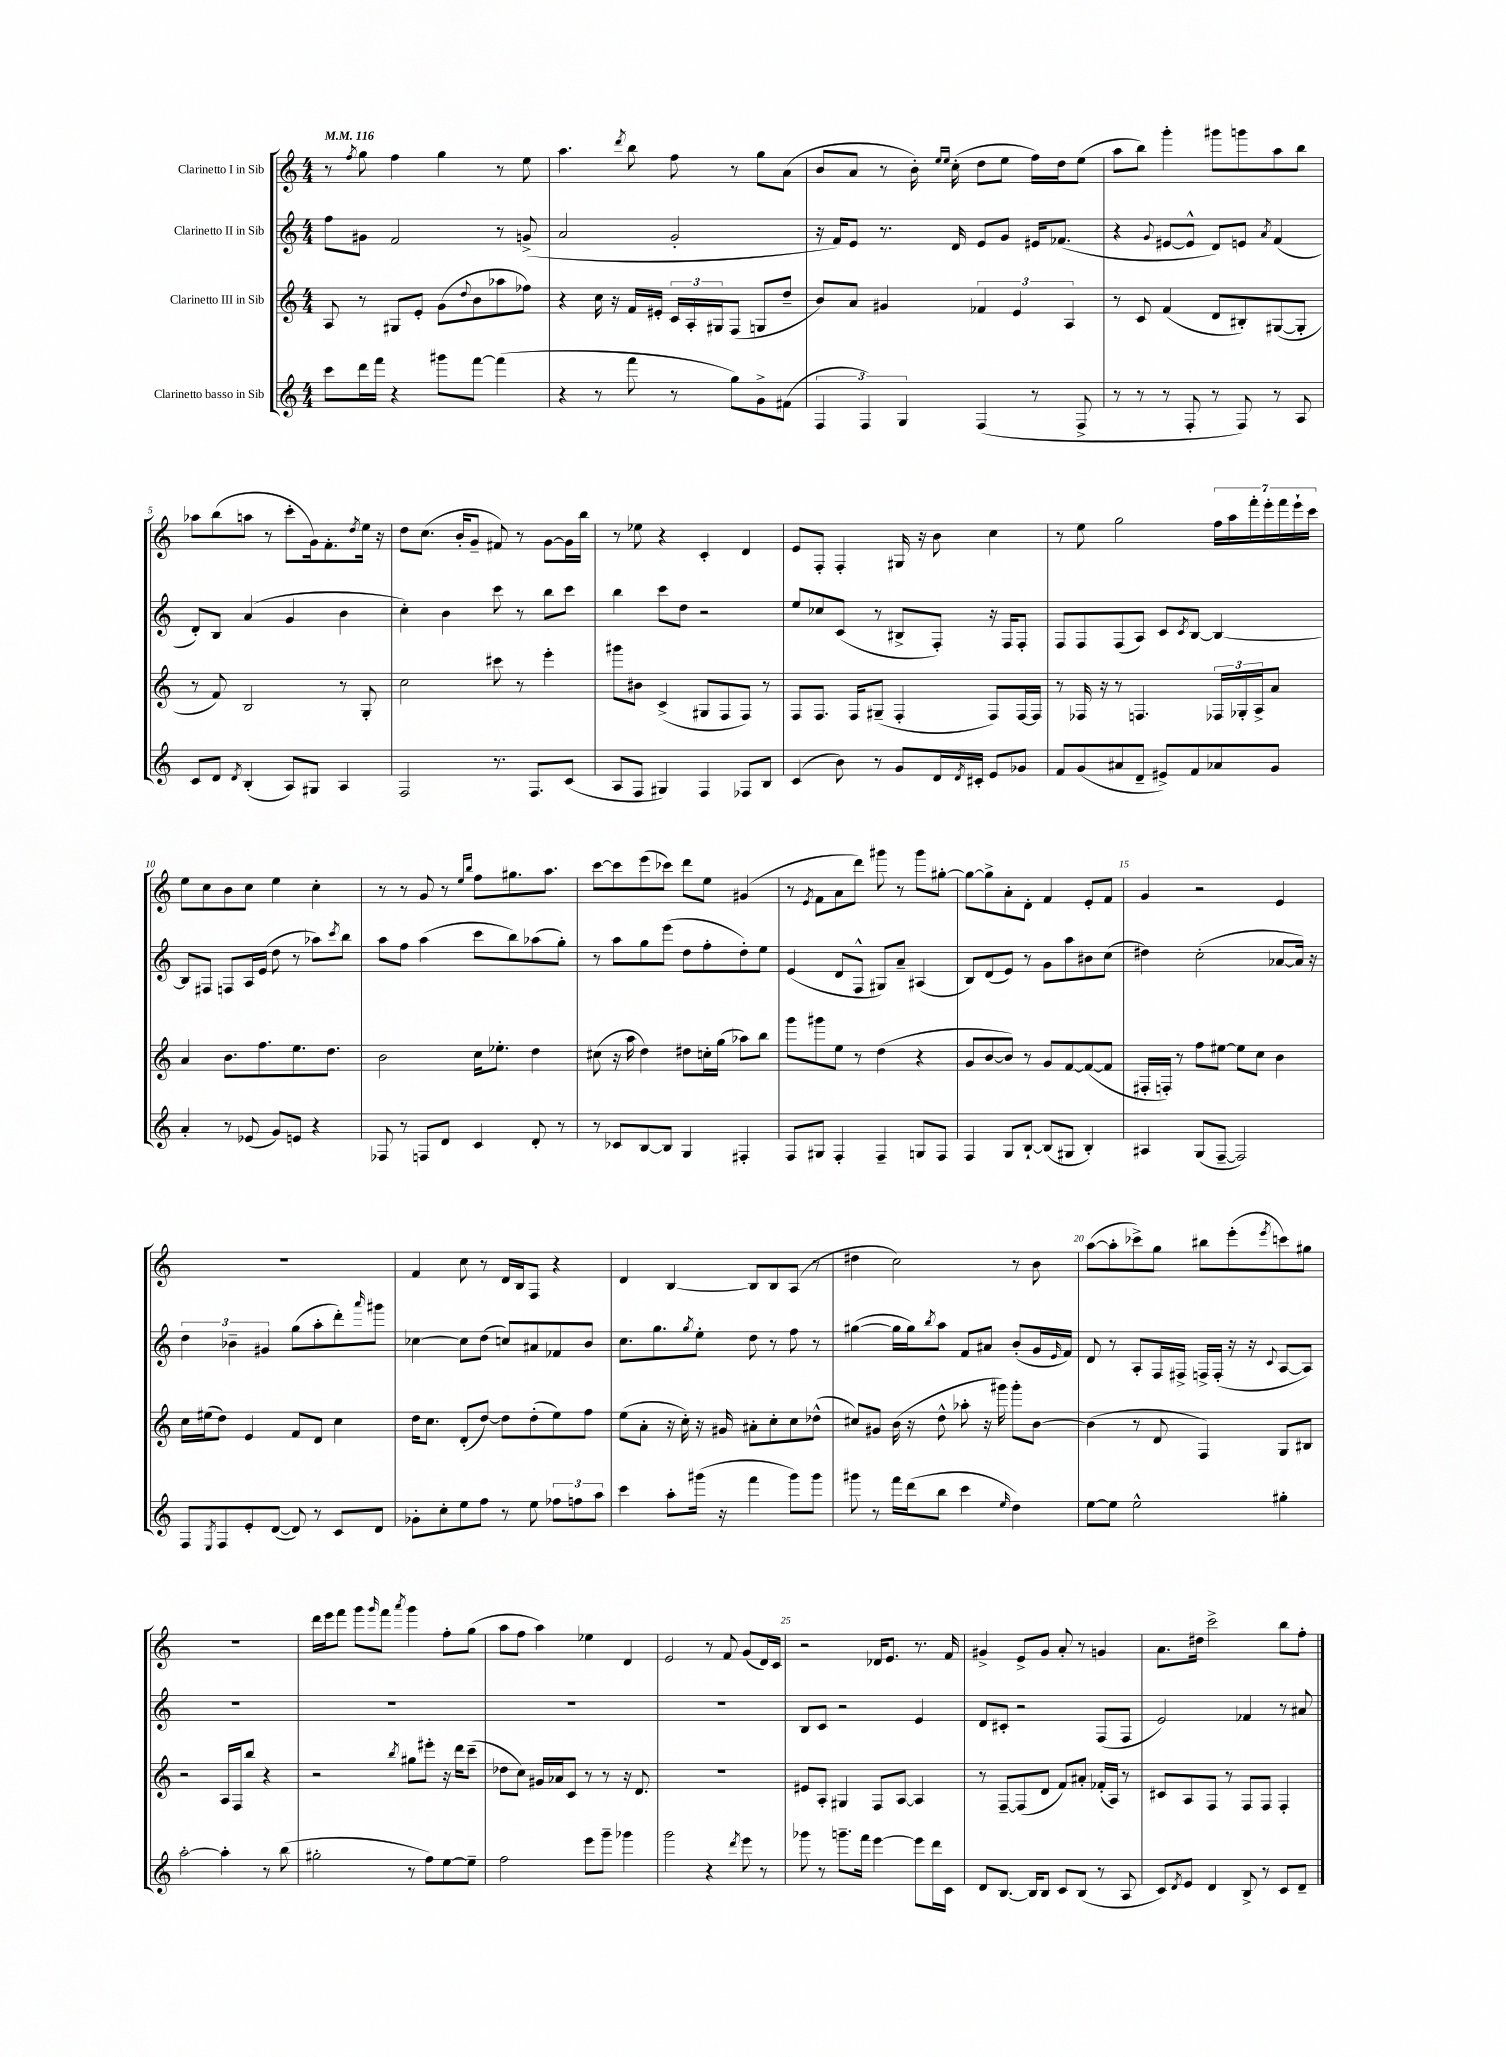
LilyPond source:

<<
\new StaffGroup <<
\new Staff = "s0" \with { instrumentName = "Clarinetto I in Sib" } {
    \clef treble \key c \major \numericTimeSignature \time 4/4 \tempo 4 = 116
    r8 \acciaccatura { f''8 } g''8 f''4 g''4 r8 e''8 |
    a''4. \acciaccatura { d'''8 } b''8 f''8 r8 g''8 a'8( |
    b'8 a'8 r8 b'16-.) \grace { e''16 e''16 } c''16-.( d''8 e''8 f''16) d''16 e''8( |
    a''8 b''8) g'''4-. gis'''8 g'''8 a''8 b''8 |
    aes''8 b''8( a''8 r8 c'''8-. g'16) f'8.-. \acciaccatura { d''8 } e''16 r16 |
    d''8 c''8.( b'16-. g'8-- fis'8) r8 g'8~ g'16 b''16 |
    r8 ees''8 r4 c'4-. d'4 |
    e'8 f8-. f4-. gis16 r16 b'8 c''4 |
    r8 e''8 g''2 \tuplet 7/4 { f''16 a''16 f'''16-. e'''16-. f'''16 e'''16-! c'''16 } |
    e''8 c''8 b'8 c''8 e''4 c''4-. |
    r8 r8 g'8 r8 \grace { e''16 b''16 } f''8 gis''8. a''8. |
    c'''8~ c'''8 e'''8( ces'''8) d'''8 e''8 gis'4( |
    r8 \acciaccatura { e'8 } f'8 a'8 d'''8) gis'''8 r8 gis'''8 gis''8~-. |
    gis''8~ gis''8-> a'8-. d'8-. f'4 e'8-. f'8 |
    g'4 r2 e'4 |
    R1 |
    f'4 c''8 r8 d'16 b16 f8 r4 |
    d'4 b4~ b8 b8 a8( r8 |
    dis''4 c''2) r8 b'8 |
    a''8~( a''8-. ces'''8->) g''8 bis''8 e'''8-.( \acciaccatura { e'''8 } c'''8) gis''8 |
    R1 |
    d'''16 e'''16 f'''8 g'''8 \grace { g'''16 } f'''8 \acciaccatura { a'''8 } g'''4 f''8-. g''8( |
    a''8 f''8 a''4) ees''4 d'4 |
    e'2 r8 f'8 g'8( d'16) c'16 |
    r2 des'16 e'8. r8. f'16 |
    gis'4-> e'8-> gis'8 a'8-. r8 g'4 |
    a'8. dis''16 c'''2-> b''8 f''8-. \bar "|." |
}
\new Staff = "s1" \with { instrumentName = "Clarinetto II in Sib" } {
    \clef treble \key c \major \numericTimeSignature \time 4/4
    f''8 gis'8 f'2 r8 g'8->( |
    a'2 g'2-. |
    r16 f'16) e'8 r8. d'16 e'8 g'8 eis'16 fes'8.( |
    r4 \appoggiatura { g'8 } eis'8~ eis'8-^ d'8) e'8 \acciaccatura { a'8 } f'4( |
    d'8-.) b8 a'4( g'4 b'4 |
    c''4-.) b'4 c'''8 r8 b''8 c'''8 |
    b''4 c'''8 d''8 r2 |
    e''8 ces''8 c'8( r8 bis8-> f8-.) r16 f16 f8-. |
    f8 f8 f8( a8) c'8 \acciaccatura { c'8 } b8~ b4~ |
    b8 fis8 f8 a16 e'16( d''8 r8 aes''8) \acciaccatura { c'''8 } b''8 |
    a''8 f''8 a''4( c'''8 b''8) aes''8( g''8-.) |
    r8 a''8 g''8 e'''8( d''8 f''8-. d''8-.) e''8 |
    e'4( d'8 f8-^ gis8) a'8-- ais4( |
    b8) d'8( e'8) r8 g'8 a''8 bis'8 c''8( |
    dis''4) c''2-.( aes'8~ aes'16) r16 |
    \tuplet 3/2 { d''4 bes'4-- gis'4 } g''8( a''8-. d'''8-.) \grace { a'''16 } gis'''8 |
    ces''4~ ces''8 d''8( c''8) ais'8 fes'8 b'8 |
    c''8. g''8. \acciaccatura { g''8 } e''8-. d''8 r8 f''8 r8 |
    gis''4~( gis''16 gis''16) \acciaccatura { b''8 } a''8 f'8 ais'8 b'8-.( g'16 \grace { e'16 } f'16) |
    d'8 r8 a8-. f16 fis16-> f16-> f16-.( r16 r16 \appoggiatura { c'8 } a8~ a8) |
    R1 |
    R1 |
    R1 |
    R1 |
    b8 c'8 r2 e'4 |
    d'8 cis'8-. r2 f8( f8 |
    e'2) fes'4 r8 ais'8 \bar "|." |
}
\new Staff = "s2" \with { instrumentName = "Clarinetto III in Sib" } {
    \clef treble \key c \major \numericTimeSignature \time 4/4
    a8 r8 gis8 e'8-. g'8( \appoggiatura { d''8 } b'8 aes''8 fes''8) |
    r4 c''16 r16 f'16 eis'16-. \tuplet 3/2 { c'16 a16-. gis16 } f8( g8 d''8-- |
    b'8) a'8 gis'4 \tuplet 3/2 { fes'4 e'4 a4 } |
    r8 c'8 f'4( d'8 bis8-.) gis8~( gis8-. |
    r8 f'8) b2 r8 g8-. |
    c''2 cis'''8 r8 e'''4-. |
    gis'''8 bis'8 c'4->( gis8 f8 f8) r8 |
    f8 f8. f16 gis8--( f4-. f8) f16~ f16 |
    r8 fes16 r16 r8 f4. \tuplet 3/2 { fes16 ges16-. a16-> } a'8 |
    a'4 b'8. f''8. e''8. d''8. |
    b'2 c''16 ees''8.-. d''4 |
    cis''8( r16 a''16 d''4) dis''8 c''16-. g''16( aes''8) b''8 |
    g'''8 gis'''8 e''8 r8 d''4( r4 |
    g'8 b'8~ b'8) r8 g'8 f'8~ f'8~( f'8 |
    fis16-. f16-.) r8 f''8 eis''8~ eis''8 c''8 b'4 |
    c''16 eis''16( d''8) e'4 f'8 d'8 c''4 |
    d''16 c''8. d'8-.( d''8~) d''8 d''8-.( e''8) f''8 |
    e''8( a'8-. r16 c''16-.) r16 gis'16 ais'8-. c''8-. c''8 des''8-^( |
    cis''8) gis'8 b'16( r16 d''8-^ aes''8-. r16 gis'''16) gis'''8-. b'8~ |
    b'4( r8 d'8 f4) g8 bis8 |
    r2 a16 f16 b''8 r4 |
    r2 \acciaccatura { b''8 } gis''8 eis'''8-. r16 d'''16 c'''8--( |
    des''8 c''8) gis'16 aes'16 c'8 r8 r8 r16 d'8. |
    R1 |
    eis'8 a8-. gis4 f8 a8~ a4 |
    r8 f8~-- f8( d'8 f'8) ais'8-. fes'16-.( a16) r8 |
    cis'8 a8 f8 r8 f8 f8 f4-. \bar "|." |
}
\new Staff = "s3" \with { instrumentName = "Clarinetto basso in Sib" } {
    \clef treble \key c \major \numericTimeSignature \time 4/4
    c'''8 d'''16 f'''16 r4 gis'''8 f'''8~ f'''4( |
    r4 r8 f'''8 r8 g''8) g'8-> fis'8( |
    \tuplet 3/2 { f4 f4) g4 } f4( r8 f8-> |
    r8 r8 r8 f8-. r8 f8) r8 a8 |
    c'8 d'8 \acciaccatura { d'8 } b4-.( a8) gis8 a4 |
    f2 r8. f8. c'8( |
    a8 f8 gis4) f4 fes8 b8 |
    c'4( b'8) r8 g'8 d'16 \acciaccatura { d'8 } cis'16-. e'8 ges'8 |
    f'8 g'8( ais'8 d'8-- eis'8->) f'8 aes'8 g'8 |
    a'4-. r8 ees'8( g'8) e'8 r4 |
    fes8 r8 f8 d'8 c'4 d'8-. r8 |
    r8 ces'8 b8~ b8 g4 fis4-. |
    f8 gis8 f4-. f4-- g8 f8 |
    f4 g8 b8~-! b8( gis8 b4-.) |
    ais4 g8( f8~-- f2) |
    f8 \acciaccatura { e8 } f8 e'8-. d'8~( d'8) r8 c'8 d'8 |
    ges'8-. c''8-. e''8 f''8 r8 e''8 \tuplet 3/2 { fes''8 f''8 a''8 } |
    c'''4 a''8-. gis'''16( r16 f'''4 gis'''8) gis'''8 |
    gis'''8 r8 f'''16 d'''16( b''8 c'''4 \grace { e''16 } d''4) |
    e''8~ e''8 e''2-^ gis''4-. |
    a''2~-. a''4-. r8 b''8( |
    gis''2-. r8 f''8) e''8~ e''8-- |
    f''2 e'''8 g'''8-- ges'''4 |
    g'''2 r4 \acciaccatura { d'''8 } e'''8 r8 |
    ges'''8 r8 g'''8.-- f'''16 e'''4~ e'''8 d'''16 c'16 |
    d'8 b8.~ b16 b8 c'8 b8( r8 a8 |
    c'8) \acciaccatura { d'8 } e'8 d'4 b8-> r8 c'8 d'8-- \bar "|." |
}
>>
>>
\layout { \context { \Score \override BarNumber.break-visibility = ##(#f #t #t) barNumberVisibility = #(every-nth-bar-number-visible 5) } }
